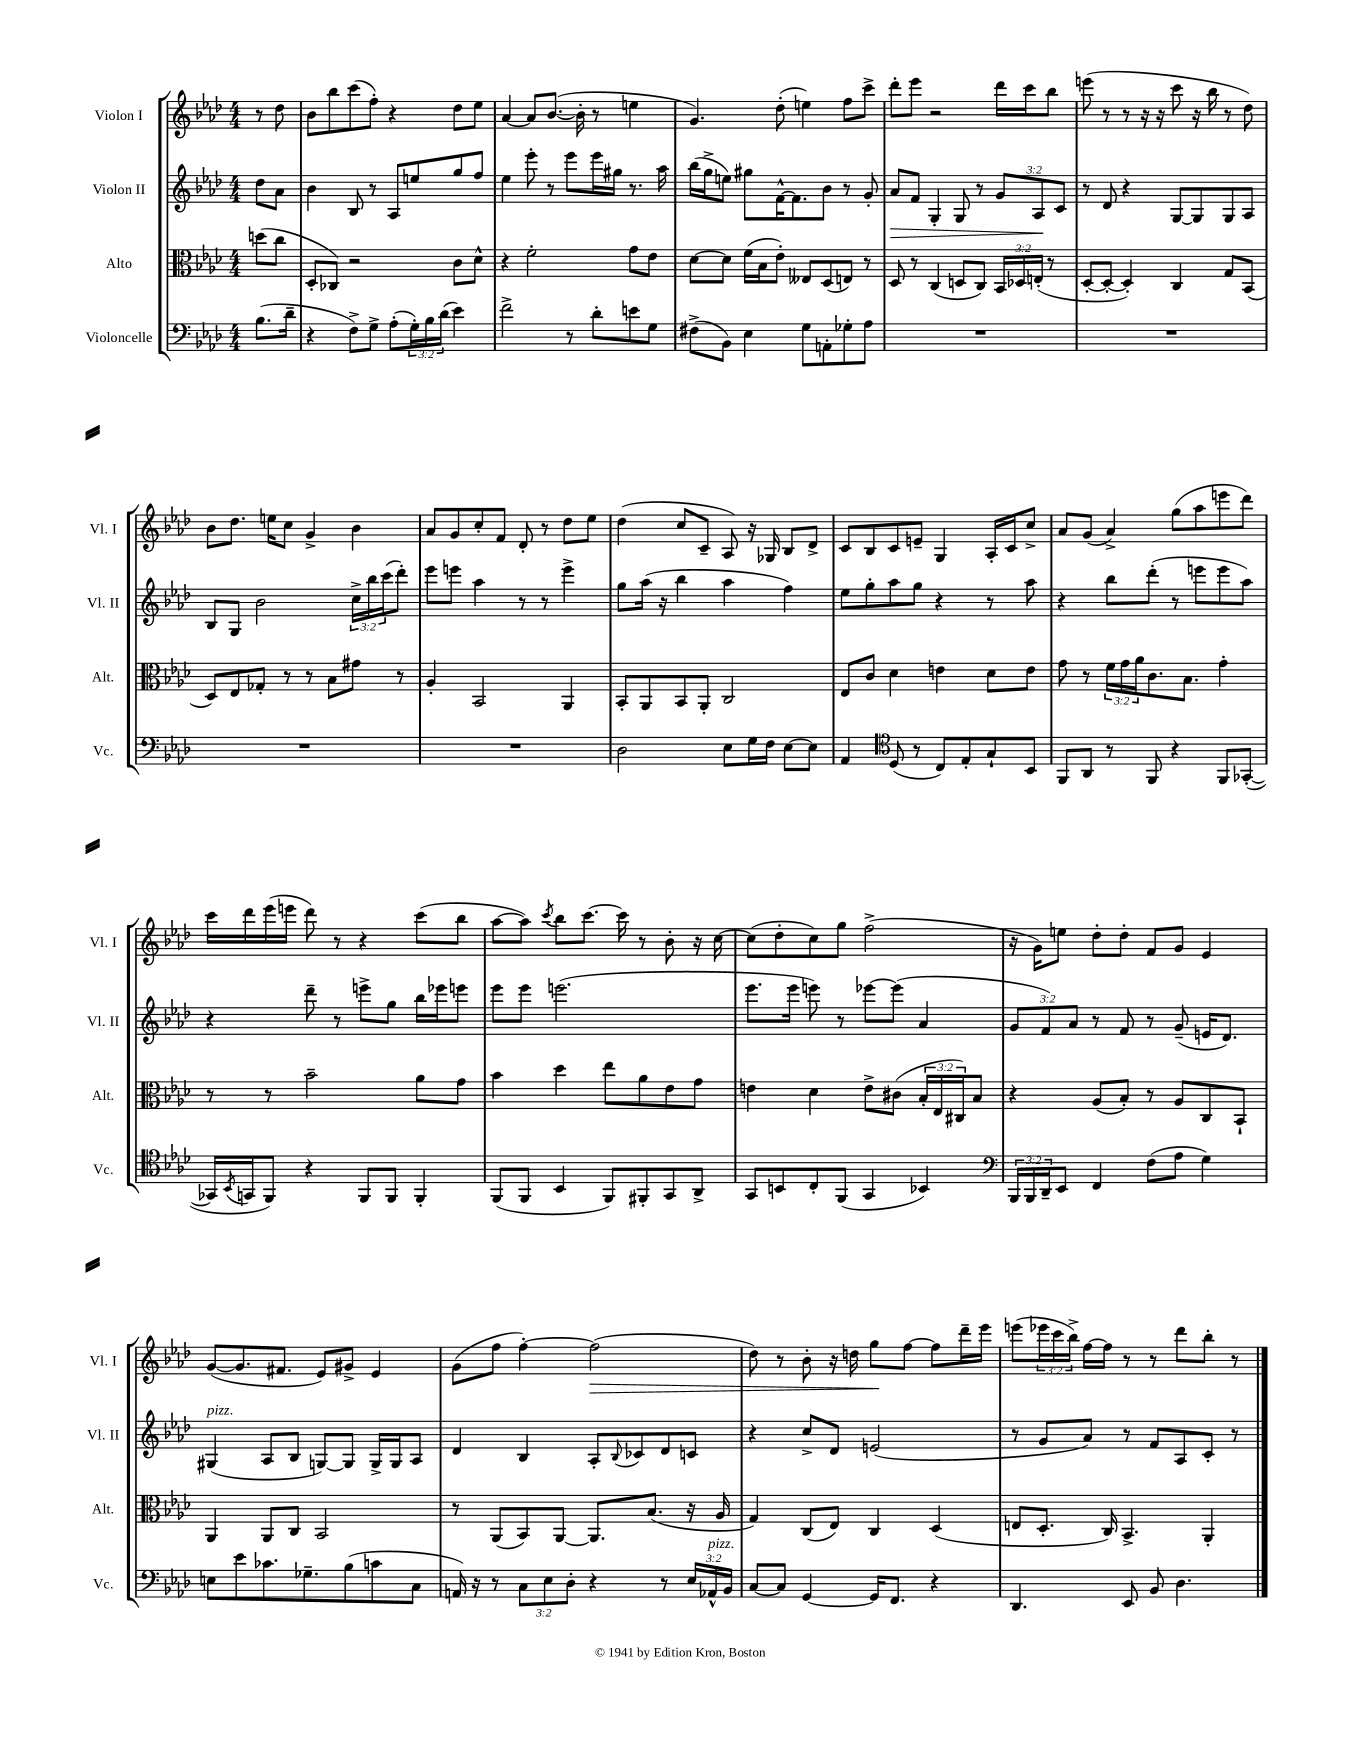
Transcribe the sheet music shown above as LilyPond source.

<<
\new StaffGroup <<
\new Staff = "s0" \with { instrumentName = "Violon I" shortInstrumentName = "Vl. I" } {
    \clef treble \key aes \major \numericTimeSignature \time 4/4 \override Staff.TupletNumber.text = #tuplet-number::calc-fraction-text \partial 4
    r8 des''8 |
    bes'8 bes''8 c'''8( f''8-.) r4 des''8 ees''8 |
    aes'4~ aes'8 bes'8.~( bes'16-. r8 e''4 |
    g'4.) des''8-.( e''4) f''8 c'''8-> |
    des'''8-. ees'''8 r2 des'''16 c'''16 bes''8 |
    e'''8( r8 r8 r16 r16 c'''8 r16 bes''16 r8 des''8) |
    bes'8 des''8. e''16 c''8 g'4-> bes'4 |
    aes'8 g'8 c''8-. f'8 des'8-. r8 des''8 ees''8 |
    des''4( c''8 c'8-- aes8) r16 ges16 bes8 des'8-> |
    c'8 bes8 c'8 e'8-- g4 aes16-. c'16 c''8-> |
    aes'8 g'8( aes'4->) g''8( aes''8 e'''8 des'''8) |
    c'''16 des'''16 ees'''16( e'''16 des'''8) r8 r4 c'''8( bes''8 |
    aes''8~ aes''8) \acciaccatura { c'''8 } bes''8 c'''8.~ c'''16 r8 bes'8-. r16 c''16~ |
    c''8( des''8-. c''8) g''8 f''2->( |
    r16 g'16) e''8 des''8-. des''8-. f'8 g'8 ees'4 |
    g'8~( g'8. fis'8. ees'8) gis'8-> ees'4 |
    g'8( f''8 f''4~-.) f''2\>( |
    des''8) r8 bes'8-. r16 d''16 g''8\! f''8~ f''8 des'''16-- ees'''16 |
    e'''8( \tuplet 3/2 { ees'''16 c'''16 bes''16->) } f''16~ f''16 r8 r8 des'''8 bes''8-. r8 \bar "|." |
}
\new Staff = "s1" \with { instrumentName = "Violon II" shortInstrumentName = "Vl. II" } {
    \clef treble \key aes \major \numericTimeSignature \time 4/4 \override Staff.TupletNumber.text = #tuplet-number::calc-fraction-text \partial 4
    des''8 aes'8 |
    bes'4 bes8 r8 aes8 e''8 g''8 f''8 |
    ees''4 ees'''8-. r8 ees'''8 ees'''16 gis''16 r8. aes''16 |
    bes''16( g''16-> e''8) gis''8 f'16~-^ f'8. bes'8 r8 g'8-. |
    aes'8\> f'8 g4-. g8 r8 \tuplet 3/2 { g'8 aes8\! c'8 } |
    r8 des'8 r4 g8~ g8 g8 aes8 |
    bes8 g8 bes'2 \tuplet 3/2 { c''16-> bes''16 c'''16( } des'''8-.) |
    ees'''8 e'''8 aes''4 r8 r8 e'''4-> |
    g''8 aes''16( r16 bes''4 aes''4 f''4) |
    ees''8 g''8-. aes''8 g''8 r4 r8 aes''8 |
    r4 bes''8 des'''8-.( r8 e'''8 e'''8 aes''8) |
    r4 des'''8-- r8 e'''8-> g''8 bes''16 ees'''16 e'''8 |
    ees'''8 ees'''8 e'''2.( |
    ees'''8. ees'''16 e'''8) r8 ees'''8~ ees'''8( aes'4 |
    \tuplet 3/2 { g'8 f'8) aes'8 } r8 f'8 r8 g'8--( e'16 des'8.) |
    gis4^\markup { \italic "pizz." }( aes8 bes8 g8~) g8 g16-> g16 aes8 |
    des'4 bes4 aes8-. \appoggiatura { bes8 } ces'8 des'8 c'8 |
    r4 c''8-> des'8 e'2( |
    r8 g'8 aes'8) r8 f'8 aes8 c'8-. r8 \bar "|." |
}
\new Staff = "s2" \with { instrumentName = "Alto" shortInstrumentName = "Alt." } {
    \clef alto \key aes \major \numericTimeSignature \time 4/4 \override Staff.TupletNumber.text = #tuplet-number::calc-fraction-text \partial 4
    d''8( c''8 |
    des8-. ces8) r2 c'8 des'8-^ |
    r4 f'2-. g'8 ees'8 |
    des'8~ des'8 f'16( bes16 ees'8-.) eeses8 des8( e8) r8 |
    des8 r8 c4( d8 c8) \tuplet 3/2 { bes,16 des16 e16-.( } r8 |
    des8~-. des8~-. des4-.) c4 g8 bes,8( |
    des8) ees8 ges8-. r8 r8 bes8 gis'8 r8 |
    aes4-. bes,2 aes,4 |
    bes,8-. aes,8 bes,8 aes,8-. c2 |
    ees8 c'8 des'4 e'4 des'8 e'8 |
    g'8 r8 \tuplet 3/2 { f'16 g'16 aes'16 } c'8. bes8. g'4-. |
    r8 r8 bes'2-- aes'8 g'8 |
    bes'4 des''4 ees''8 aes'8 ees'8 g'8 |
    e'4 des'4 e'8-> cis'8( \tuplet 3/2 { bes16-. ees16 cis16) } bes8 |
    r4 aes8( bes8-.) r8 aes8 c8 bes,8-! |
    aes,4 aes,8 c8 bes,2 |
    r8 aes,8( bes,8) aes,8~ aes,8. bes8.( r16 aes16 |
    g4) c8( ees8) c4 des4( |
    e8 des8.-. c16) bes,4.-> aes,4-. \bar "|." |
}
\new Staff = "s3" \with { instrumentName = "Violoncelle" shortInstrumentName = "Vc." } {
    \clef bass \key aes \major \numericTimeSignature \time 4/4 \override Staff.TupletNumber.text = #tuplet-number::calc-fraction-text \partial 4
    bes8.( des'16-- |
    r4 f8->) g8-> aes8-.( \tuplet 3/2 { g16-.) bes16 des'16( } ees'4) |
    f'2-> r8 des'8-. e'8 g8 |
    fis8->( bes,8) ees4 g8 a,8-. ges8-. aes8 |
    R1 |
    R1 |
    R1 |
    R1 |
    des2 ees8 g16 f16 ees8~ ees8 |
    aes,4 \clef tenor des8( r8 c8) ees8-. g8-! bes,8 |
    f,8 aes,8 r8 f,8 r4 f,8 ges,8~-.( |
    ges,16 \acciaccatura { bes,8 } g,16 f,8) r4 f,8 f,8 f,4-. |
    f,8( f,8 bes,4 f,8) fis,8-. g,8 aes,8-> |
    g,8 b,8 c8-. f,8( g,4 bes,4) |
    \clef bass \tuplet 3/2 { bes,,16 bes,,16 des,16-- } ees,8 f,4 f8( aes8 g4) |
    e8 ees'8 ces'8. ges8.-- bes8( c'8 c8 |
    a,16) r16 r8 \tuplet 3/2 { c8 ees8 des8-. } r4 r8 \tuplet 3/2 { ees16 aes,16-^^\markup { \italic "pizz." } bes,16 } |
    c8~ c8 g,4~ g,16 f,8. r4 |
    des,4. ees,8 bes,8 des4. \bar "|." |
}
>>
>>
\layout { \context { \Score \remove "Bar_number_engraver" } }
